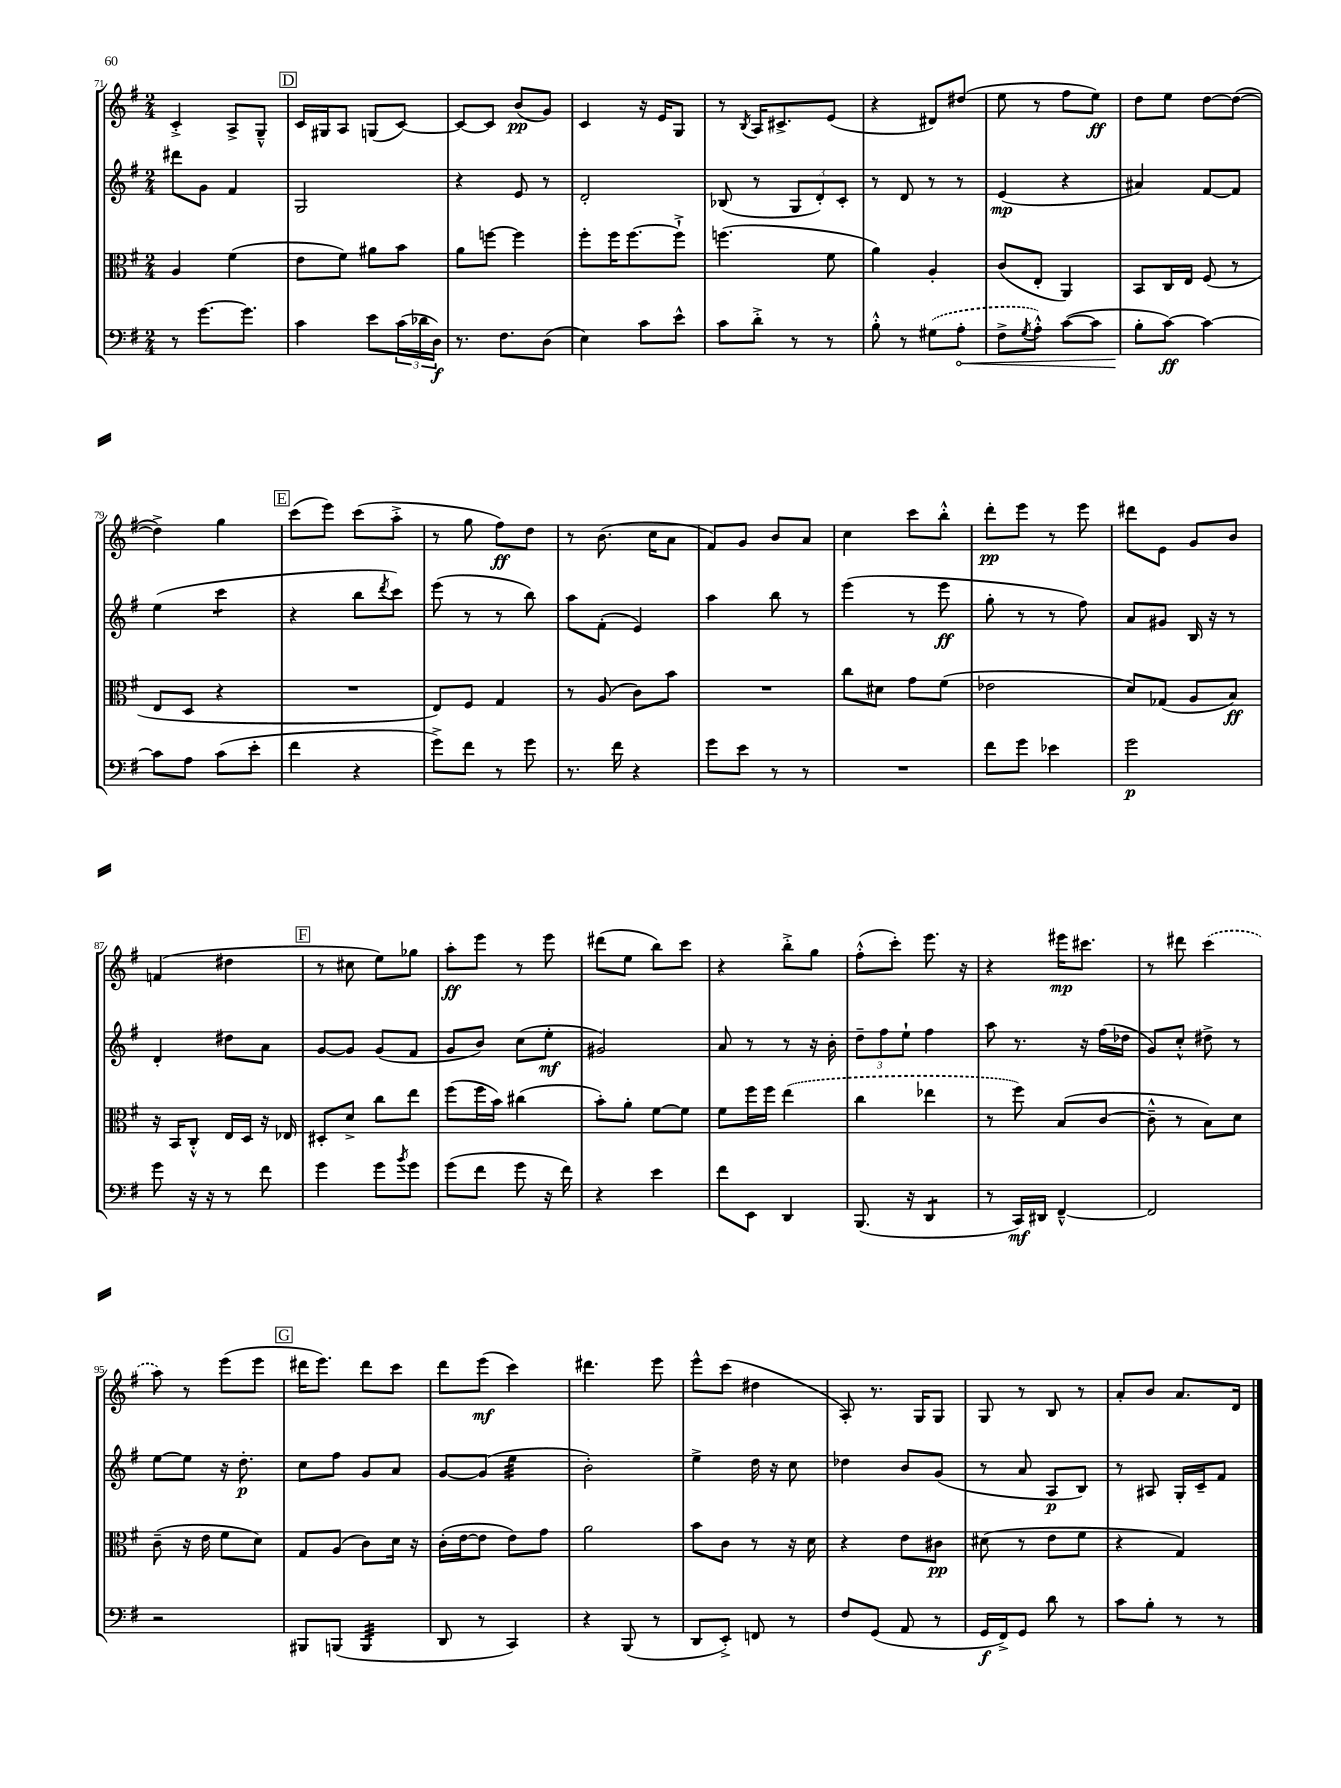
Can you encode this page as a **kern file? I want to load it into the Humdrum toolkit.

**kern	**kern	**kern	**kern
*staff4	*staff3	*staff2	*staff1
*clefF4	*clefC3	*clefG2	*clefG2
*k[f#]	*k[f#]	*k[f#]	*k[f#]
*M2/4	*M2/4	*M2/4	*M2/4
8r	4A	8ddd#	4c'^
[8.g	.	8g	.
.	(4f#	4f#	8A^
8.g]	.	.	.
.	.	.	8G~^^
=	=	=	=
4c	8e	2G	16c
.	.	.	16G#
.	8f#)	.	8A
8e	8a#	.	(8G
(24c	8b	.	[8c)
24d-	.	.	.
24D)	.	.	.
=	=	=	=
8.r	8a	4r	8c_
.	[8ff	.	8c]
8.F#	.	.	.
.	4ff]	8e	(8b
(8D	.	8r	8g)
=	=	=	=
4E)	8ff#'	2d'	4c
.	16ff#	.	.
.	[8.ff#	.	.
8c	.	.	16r
.	.	.	16e
8e^^	8ff#`^]	.	8G
=	=	=	=
8c	(4.ff	(8B-	8r
.	.	.	8qB
8d'^	.	8r	16A
.	.	.	8.c#^
8r	.	12G	.
.	.	12d')	.
8r	8f#	.	(8e
.	.	12c'	.
=	=	=	=
8B'^^	4a)	8r	4r
8r	.	8d	.
(8G#	4A'	8r	8d#)
8A'	.	8r	(8dd#
=	=	=	=
8F#^	(8c	(4e	8ee
8qG	.	.	.
8A'^^)	8E'	.	8r
([8c	4AA)	4r	8ff#
8c]	.	.	8ee)
=	=	=	=
8B'	8BB	4a#)	8dd
[8c)	16C	.	8ee
.	16E	.	.
4c_	(8F#	[8f#	[8dd
.	8r	8f#]	(8dd_
=	=	=	=
8c]	8E	(4ee	4dd^])
8A	8D	.	.
(8c	4r	4ccc	4gg
8e'	.	.	.
=	=	=	=
4f#	2r	4r	(8ccc
.	.	.	8eee)
4r	.	8bb	(8ccc
.	.	8qddd	.
.	.	8ccc)	8aa'^
=	=	=	=
8g^)	8E)	(8eee	8r
8f#	8F#	8r	8gg
8r	4G	8r	8ff#)
8g	.	8bb)	8dd
=	=	=	=
8.r	8r	8aa	8r
.	(8A	(8f#'	(8.b
16f#	.	.	.
4r	8c)	4e)	.
.	.	.	16cc
.	8b	.	8a
=	=	=	=
8g	2r	4aa	8f#)
8e	.	.	8g
8r	.	8bb	8b
8r	.	8r	8a
=	=	=	=
2r	8cc	(4eee	4cc
.	8d#	.	.
.	8g	8r	8ccc
.	(8f#	8eee	8bb'^^
=	=	=	=
8f#	2e-	8gg'	8ddd'
8g	.	8r	8eee
4e-	.	8r	8r
.	.	8ff#)	8eee
=	=	=	=
2g	8d)	8a	8ddd#
.	(8G-	8g#	8e
.	8A	16B	8g
.	.	16r	.
.	8B)	8r	8b
=	=	=	=
8g	16r	4d'	(4f
.	16BB	.	.
16r	8C'^^	.	.
16r	.	.	.
8r	16E	8dd#	4dd#
.	16D	.	.
8f#	16r	8a	.
.	16E-	.	.
=	=	=	=
4g	8D#'	[8g	8r
.	8d^	8g]	8cc#
8g	8cc	(8g	8ee)
8qb	.	.	.
8g	8ee	8f#	8gg-
=	=	=	=
(8g	(8ff#	8g	8aa'
8f#	16ff#	8b)	8eee
.	16b)	.	.
8g	(4cc#	(8cc	8r
16r	.	8ee'	8eee
16f#)	.	.	.
=	=	=	=
4r	8b')	2g#)	(8ddd#
.	8a'	.	8ee
4e	[8f#	.	8bb)
.	8f#]	.	8ccc
=	=	=	=
8f#	8f#	8a	4r
8EE	16ff#	8r	.
.	16ff#	.	.
4DD	(4ee	8r	8bb'^
.	.	16r	8gg
.	.	16b'	.
=	=	=	=
(8.BBB	4cc	12dd~	(8ff#'^^
.	.	12ff#	.
.	.	.	8ccc')
.	.	12ee`	.
16r	.	.	.
4DD	4ee-	4ff#	8.eee
.	.	.	16r
=	=	=	=
8r	8r	8aa	4r
16CC)	8ff#)	8.r	.
16DD#	.	.	.
[4FF#~^^	(8B	.	16eee#
.	.	16r	8.ccc#
.	[8c	(16ff#	.
.	.	16dd-	.
=	=	=	=
2FF#]	8c~^^]	8g)	8r
.	8r	8cc'^^	8ddd#
.	8B)	8dd#^	(4ccc
.	8d	8r	.
=	=	=	=
2r	(8c~	[8ee	8aa)
.	16r	8ee]	8r
.	16e	.	.
.	8f#	16r	(8eee
.	.	8.dd'	.
.	8d)	.	8eee
=	=	=	=
8BBB#	8G	8cc	16ddd#
.	.	.	8.eee)
(8BBB	(8A	8ff#	.
4BBB	8c)	8g	8ddd#
.	16d	8a	8ccc
.	16r	.	.
=	=	=	=
8DD	(16c'	[8g	8ddd
.	[16e	.	.
8r	8e]	(8g]	(8eee
4CC)	8e)	4ee	4ccc)
.	8g	.	.
=	=	=	=
4r	2a	2b')	4.ddd#
(8BBB	.	.	.
8r	.	.	8eee
=	=	=	=
8DD	8b	4ee^	8eee^^
8EE'^)	8c	.	(8ccc
8FF	8r	16dd	4dd#
.	.	16r	.
8r	16r	8cc	.
.	16d	.	.
=	=	=	=
8F#	4r	4dd-	8A')
(8GG	.	.	8.r
8AA	8e	8b	.
.	.	.	16G
8r	8c#	(8g	8G
=	=	=	=
16GG	(8d#	8r	8G
16FF#^)	.	.	.
8GG	8r	8a	8r
8d	8e	8A	8B
8r	8f#	8B)	8r
=	=	=	=
8c	4r	8r	8a'
8B'	.	8A#	8b
8r	4G)	16G'	8.a
.	.	16c~	.
8r	.	8f#	.
.	.	.	16d
==	==	==	==
*-	*-	*-	*-
